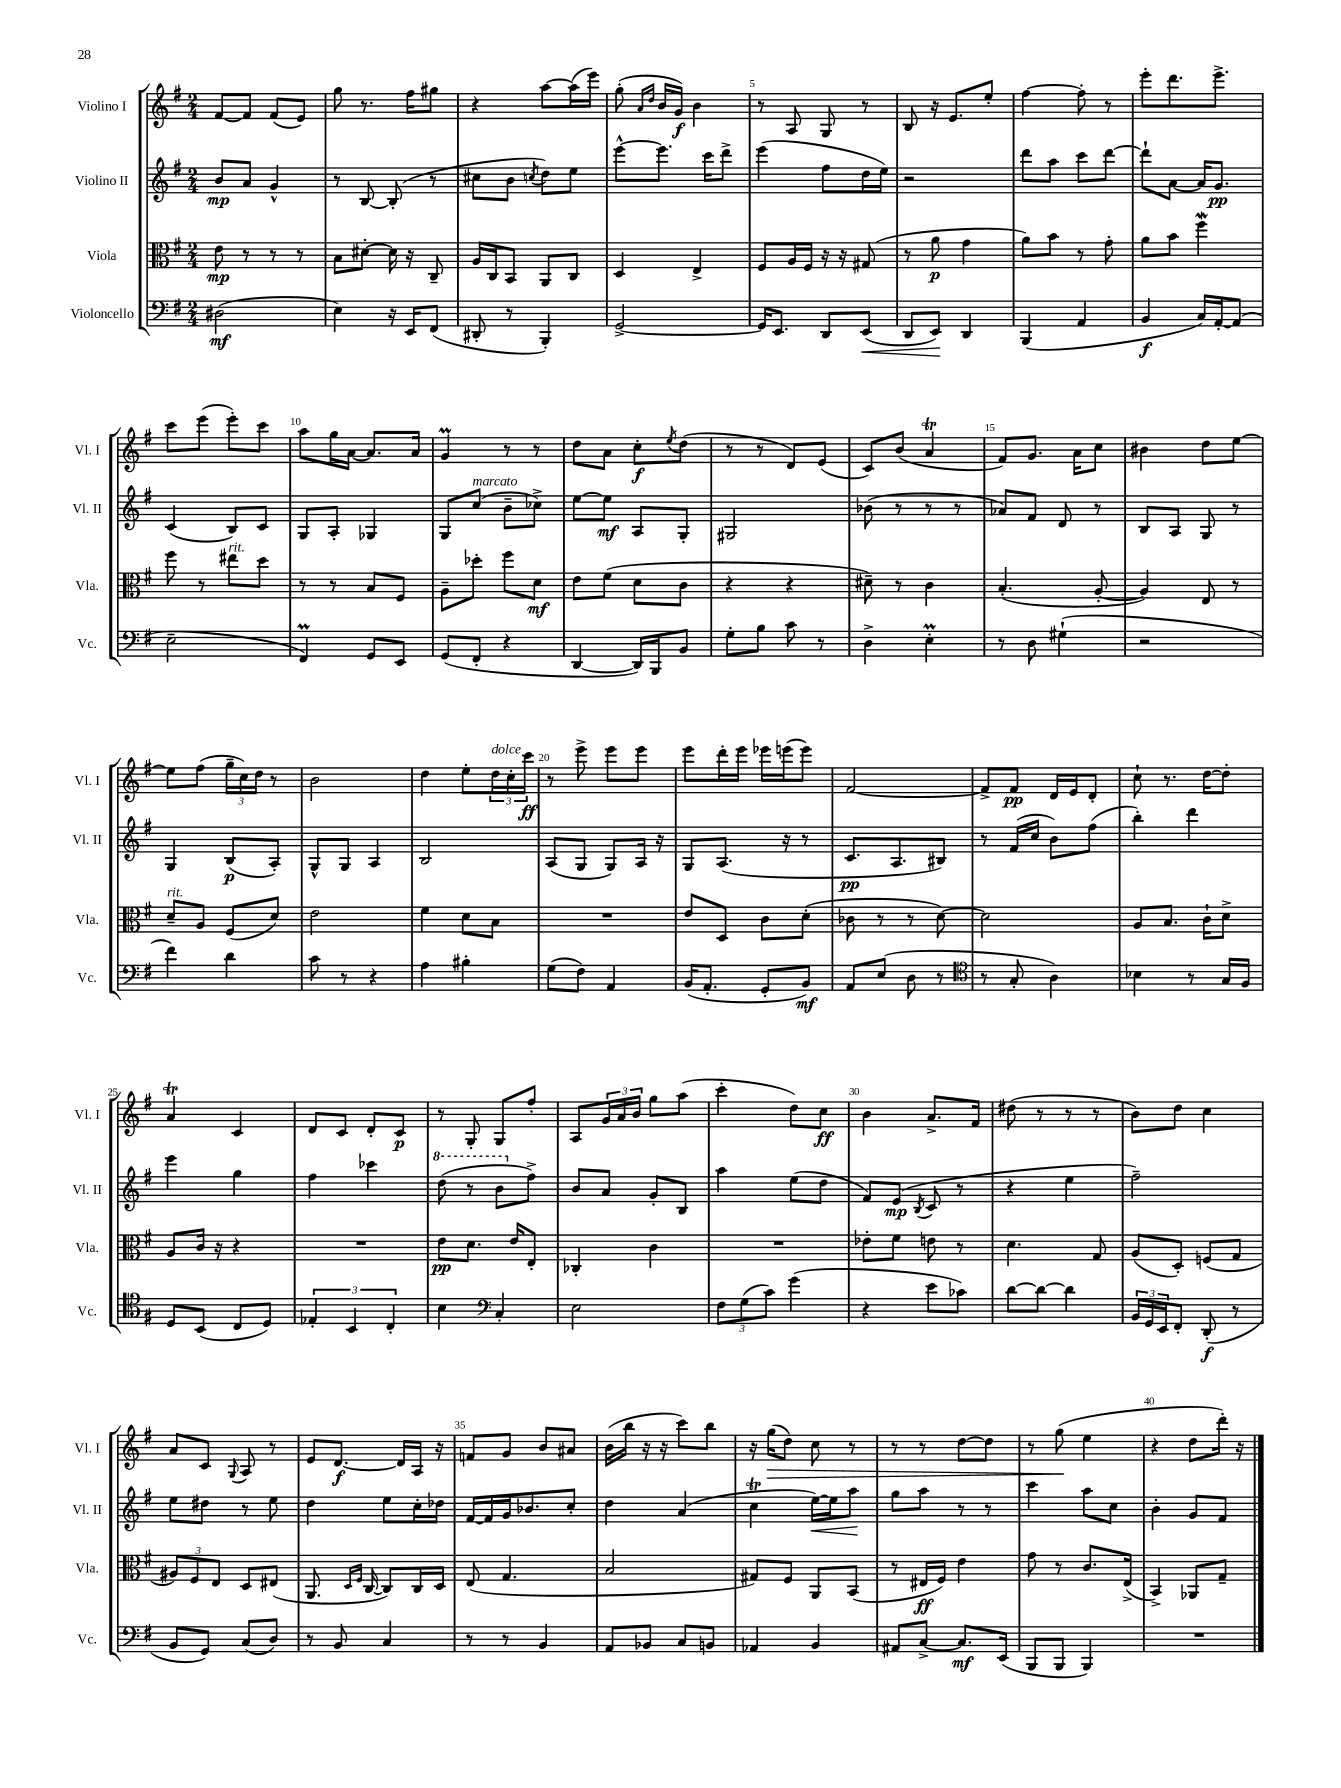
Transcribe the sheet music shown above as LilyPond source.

<<
\new StaffGroup <<
\new Staff = "s0" \with { instrumentName = "Violino I" shortInstrumentName = "Vl. I" } {
    \clef treble \key g \major \numericTimeSignature \time 2/4
    fis'8~ fis'8 fis'8( e'8) |
    g''8 r8. fis''16 gis''8 |
    r4 a''8~ a''16( e'''16) |
    g''8-.( \grace { a'16 d''16 } b'16 g'16\f) b'4 |
    r8 a8 g8 r8 |
    b8 r16 e'8. e''8-. |
    fis''4~ fis''8-. r8 |
    e'''8-. d'''8. e'''8.-> |
    c'''8 e'''8( e'''8-.) c'''8 |
    a''8 g''16 a'16~ a'8. a'16 |
    g'4\prall r8 r8 |
    d''8 a'8 c''8-.\f \acciaccatura { e''8 } d''8( |
    r8 r8 d'8) e'8( |
    c'8) b'8( a'4\trill |
    fis'8) g'8. a'16 c''8 |
    bis'4 d''8 e''8~ |
    e''8 fis''8( \tuplet 3/2 { g''16-- c''16) d''16 } r8 |
    b'2 |
    d''4 e''8-. \tuplet 3/2 { d''16^\markup { \italic "dolce" } c''16-. c'''16\ff } |
    r8 e'''8-> e'''8 e'''8 |
    e'''8 d'''16-. e'''16 ees'''16 e'''16( e'''8) |
    fis'2~ |
    fis'8-> fis'8\pp d'16 e'16 d'8-. |
    c''8-! r8. d''16~ d''8-. |
    a'4\trill c'4 |
    d'8 c'8 d'8-. c'8\p |
    r8 g8-. g8 fis''8-. |
    a8 \tuplet 3/2 { g'16 a'16 b'16 } g''8 a''8( |
    c'''4-. d''8) c''8\ff |
    b'4 a'8.-> fis'16 |
    dis''8( r8 r8 r8 |
    b'8) d''8 c''4 |
    a'8 c'8 \appoggiatura { g8 } a8 r8 |
    e'8 d'8.~\f d'16 a16 r16 |
    f'8 g'8 b'8 ais'8 |
    b'16( b''16 r16 r16 c'''8) b''8 |
    r16 g''16\>( d''8) c''8 r8 |
    r8 r8 d''8~ d''8 |
    r8 g''8\!( e''4 |
    r4 d''8 d'''16-.) r16 \bar "|." |
}
\new Staff = "s1" \with { instrumentName = "Violino II" shortInstrumentName = "Vl. II" } {
    \clef treble \key g \major \numericTimeSignature \time 2/4
    b'8\mp a'8 g'4-^ |
    r8 b8~ b8-.( r8 |
    cis''8 b'8 \acciaccatura { c''8 } d''8) e''8 |
    e'''8~-^ e'''8. c'''16 d'''8-> |
    e'''4( fis''8 d''16 e''16) |
    r2 |
    d'''8 a''8 c'''8 d'''8~ |
    d'''8-! a'8~ a'16 g'8.\pp |
    c'4( b8) c'8 |
    g8 a8-. ges4 |
    g8 c''8^\markup { \italic "marcato" }( b'8-- ces''8->) |
    e''8~ e''8\mf a8 g8-. |
    gis2 |
    bes'8( r8 r8 r8 |
    aes'8) fis'8 d'8 r8 |
    b8 a8 g8 r8 |
    g4 b8\p( a8-.) |
    g8-^ g8 a4 |
    b2 |
    a8( g8 g8) a16 r16 |
    g8 a8.( r16 r8 |
    c'8.\pp a8. bis8) |
    r8 fis'16( c''16 b'8) fis''8( |
    b''4-.) d'''4 |
    e'''4 g''4 |
    fis''4 ces'''4 |
    \ottava #1 d'''8( r8 b''8 \ottava #0 fis''8->) |
    b'8 a'8 g'8-. b8 |
    a''4 e''8( d''8 |
    fis'8) e'8\mp( \acciaccatura { b8 } c'8 r8 |
    r4 e''4 |
    fis''2--) |
    e''8 dis''8 r8 e''8 |
    d''4 e''8 c''16-. des''16 |
    fis'16~ fis'16 g'16 bes'8. c''8-. |
    d''4 a'4( |
    c''4\trill e''16~\<) e''16 a''8\! |
    g''8 a''8 r8 r8 |
    c'''4 a''8 c''8 |
    b'4-. g'8 fis'8 \bar "|." |
}
\new Staff = "s2" \with { instrumentName = "Viola" shortInstrumentName = "Vla." } {
    \clef alto \key g \major \numericTimeSignature \time 2/4
    e'8\mp r8 r8 r8 |
    b8 dis'8~-. dis'16 r16 c8-- |
    a16 c16 b,8 a,8 c8 |
    d4 e4-> |
    fis8 a16 fis16 r16 r16 gis8( |
    r8 a'8\p g'4 |
    a'8) b'8 r8 g'8-. |
    a'8 b'8 fis''4\mordent |
    fis''8 r8 eis''8^\markup { \italic "rit." } d''8 |
    r8 r8 b8 fis8 |
    a8-- des''8-. fis''8 d'8\mf |
    e'8 fis'8( d'8 c'8 |
    r4 r4 |
    dis'8--) r8 c'4 |
    b4.-.( a8~-. |
    a4) e8 r8 |
    d'8--^\markup { \italic "rit." } a8 fis8( d'8) |
    e'2 |
    fis'4 d'8 b8 |
    R2 |
    e'8 d8 c'8 d'8-.( |
    ces'8 r8 r8 d'8~) |
    d'2 |
    a8 b8. c'16-! d'8-> |
    a8 c'16 r16 r4 |
    R2 |
    e'8\pp d'8. e'16 e8-. |
    ces4-. c'4 |
    R2 |
    ees'8-. fis'8 e'8 r8 |
    d'4. g8 |
    a8( d8-.) f8( g8 |
    \tuplet 3/2 { ais8) fis8 e8 } d8 eis8( |
    a,8. \grace { d16 fis16 } c16~ c8) c16 d16 |
    e8( g4. |
    b2 |
    gis8) fis8 a,8 b,8( |
    r8 eis16\ff fis16) e'4 |
    g'8 r8 c'8. e16->( |
    b,4->) aes,8 g8-- \bar "|." |
}
\new Staff = "s3" \with { instrumentName = "Violoncello" shortInstrumentName = "Vc." } {
    \clef bass \key g \major \numericTimeSignature \time 2/4
    dis2\mf( |
    e4) r16 e,16 fis,8( |
    dis,8-. r8 b,,4-.) |
    g,2~-> |
    g,16 e,8. d,8 e,8\<( |
    d,8 e,8\!) d,4 |
    b,,4( a,4 |
    b,4\f c16) a,16~-. a,8( |
    e2-- |
    fis,4\prall) g,8 e,8 |
    g,8( fis,8-. r4 |
    d,4~ d,16) b,,16 b,8 |
    g8-. b8 c'8 r8 |
    d4-> e4-.\prall |
    r8 d8 gis4-!( |
    r2 |
    fis'4) d'4 |
    c'8 r8 r4 |
    a4 bis4-. |
    g8( fis8) a,4 |
    b,16( a,8.-. g,8-. b,8\mf) |
    a,8 e8( d8 r8 |
    \clef tenor r8 g8-. a4) |
    bes4 r8 g16 fis16 |
    d8 b,8( c8 d8) |
    \tuplet 3/2 { ees4-. b,4 c4-. } |
    b4 \clef bass c4-. |
    e2 |
    \tuplet 3/2 { fis8 g8( c'8) } g'4( |
    r4 e'8 ces'8) |
    d'8~ d'8~ d'4 |
    \tuplet 3/2 { b,16 g,16 e,16 } fis,8-. d,8-.\f( r8 |
    b,8 g,8) c8( d8) |
    r8 b,8 c4 |
    r8 r8 b,4 |
    a,8 bes,8 c8 b,8 |
    aes,4 b,4 |
    ais,8 c8~-> c8.\mf e,16( |
    b,,8 b,,8 b,,4) |
    R2 \bar "|." |
}
>>
>>
\layout { \context { \Score \override BarNumber.break-visibility = ##(#f #t #t) barNumberVisibility = #(every-nth-bar-number-visible 5) } }
